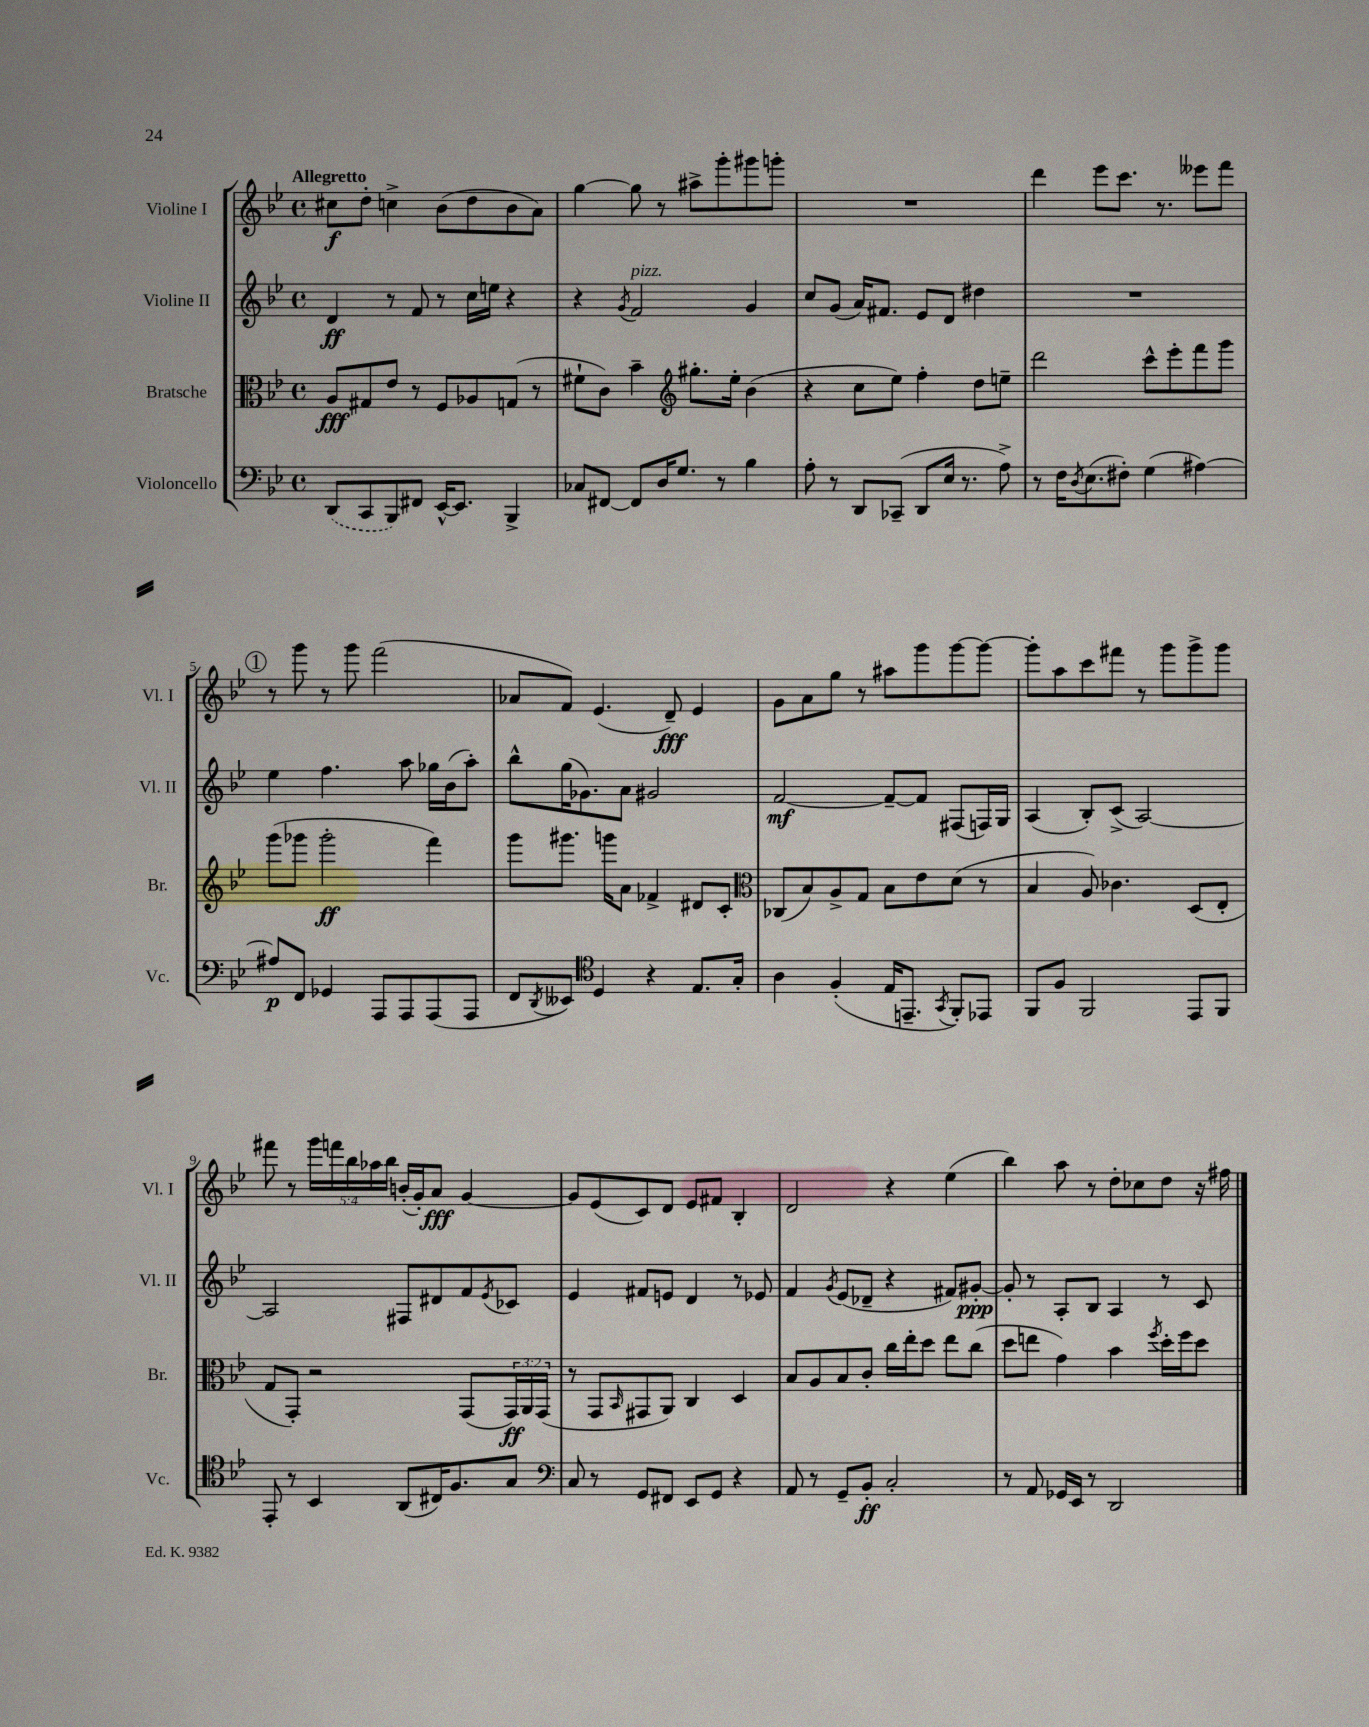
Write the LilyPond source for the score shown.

<<
\new StaffGroup <<
\new Staff = "s0" \with { instrumentName = "Violine I" shortInstrumentName = "Vl. I" } {
    \clef treble \key bes \major \defaultTimeSignature \time 4/4 \override Staff.TupletNumber.text = #tuplet-number::calc-fraction-text \tempo "Allegretto"
    cis''8\f d''8-. c''4-> bes'8( d''8 bes'8 a'8) |
    g''4~ g''8 r8 ais''8-> g'''8-. gis'''8 g'''8-. |
    R1 |
    d'''4 ees'''8 c'''8. r8. eeses'''8 f'''8 |
    \mark \markup { \circle "1" } r8 g'''8 r8 g'''8 f'''2( |
    aes'8 f'8) ees'4.( d'8--\fff) ees'4 |
    g'8 a'8 g''8 r8 ais''8 g'''8 g'''8~ g'''8~ |
    g'''8-. a''8 c'''8 fis'''8 r8 g'''8 g'''8-> g'''8 |
    fis'''8 r8 \tuplet 5/4 { g'''16 f'''16 bes''16 aes''16 bes''16 } b'16-.( g'16-.) a'8\fff g'4~ |
    g'8 ees'8( c'8) d'8 ees'8 fis'8 bes4-. |
    d'2 r4 ees''4( |
    bes''4) a''8 r8 d''8-. ces''8 d''8 r16 fis''16 \bar "|." |
}
\new Staff = "s1" \with { instrumentName = "Violine II" shortInstrumentName = "Vl. II" } {
    \clef treble \key bes \major \defaultTimeSignature \time 4/4
    d'4\ff r8 f'8 r8 c''16 e''16 r4 |
    r4 \acciaccatura { g'8 } f'2^\markup { \italic "pizz." } g'4 |
    c''8 g'8( a'16) fis'8. ees'8 d'8 dis''4 |
    R1 |
    \mark \markup { \circle "1" } ees''4 f''4. a''8 ges''16 bes'16( a''8-.) |
    bes''8-^ g''16( ges'8.) a'8 gis'2 |
    f'2~\mf f'8~-- f'8 fis8( f16) g16 |
    a4( bes8-.) c'8->( a2~) |
    a2 fis8 dis'8 f'8 \acciaccatura { ees'8 } ces'8 |
    ees'4 fis'8 e'8 d'4 r8 ees'8 |
    f'4 \acciaccatura { g'8 } ees'8( des'8-- r4 fis'8) gis'8~-.\ppp |
    gis'8-. r8 a8-. bes8 a4 r8 c'8 \bar "|." |
}
\new Staff = "s2" \with { instrumentName = "Bratsche" shortInstrumentName = "Br." } {
    \clef alto \key bes \major \defaultTimeSignature \time 4/4 \override Staff.TupletNumber.text = #tuplet-number::calc-fraction-text
    a8\fff gis8 ees'8 r8 f8 aes8 g8( r8 |
    fis'8-! c'8) bes'4-- \clef treble gis''8.-. ees''16-. bes'4( |
    r4 c''8 ees''8) f''4-. d''8 e''8-- |
    d'''2 c'''8-^ ees'''8-. f'''8 g'''8 |
    \mark \markup { \circle "1" } g'''8( ges'''8 ges'''2-.\ff f'''4) |
    g'''8 gis'''8. g'''16 a'8 fes'4-> dis'8 c'8-. |
    \clef alto ces8( bes8) a8-> g8 bes8 ees'8 d'8( r8 |
    bes4 a8) ces'4. d8( ees8-. |
    g8 g,8-.) r2 g,8( \tuplet 3/2 { g,16\ff) a,16 g,16( } |
    r8 g,8 \grace { bes,16 } gis,8 a,8) c4 d4 |
    bes8 a8 bes8 c'8-. c''16 ees''16-. d''8 ees''8 c''8( |
    d''8 e''8 g'4) bes'4 \acciaccatura { f''8 } d''16-. f''16 d''8 \bar "|." |
}
\new Staff = "s3" \with { instrumentName = "Violoncello" shortInstrumentName = "Vc." } {
    \clef bass \key bes \major \defaultTimeSignature \time 4/4
    \once \slurDashed d,8( c,8 bes,,8) fis,8 ees,16~-^ ees,8. bes,,4-> |
    ces8 fis,8~ fis,8 d16 g8. r8 bes4 |
    a8-. r8 d,8 ces,8--( d,8 ees16 r8. a8->) |
    r8 f16 \acciaccatura { d8 } ees8.( fis8-.) g4( ais4~) |
    \mark \markup { \circle "1" } ais8\p f,8 ges,4 a,,8 a,,8 a,,8( a,,8 |
    f,8 \acciaccatura { d,8 } eeses,8) \clef tenor d4 r4 ees8. g16-. |
    a4 f4-.( ees16 e,8.-- \acciaccatura { g,8 } f,8-.) ees,8 |
    f,8 f8 f,2 ees,8 f,8 |
    ees,8-. r8 bes,4 a,8( cis16) f8. g8 |
    \clef bass c8 r8 g,8 fis,8 ees,8 g,8 r4 |
    a,8 r8 g,8-- bes,8-.\ff c2-. |
    r8 a,8 ges,16 ees,16 r8 d,2 \bar "|." |
}
>>
>>
